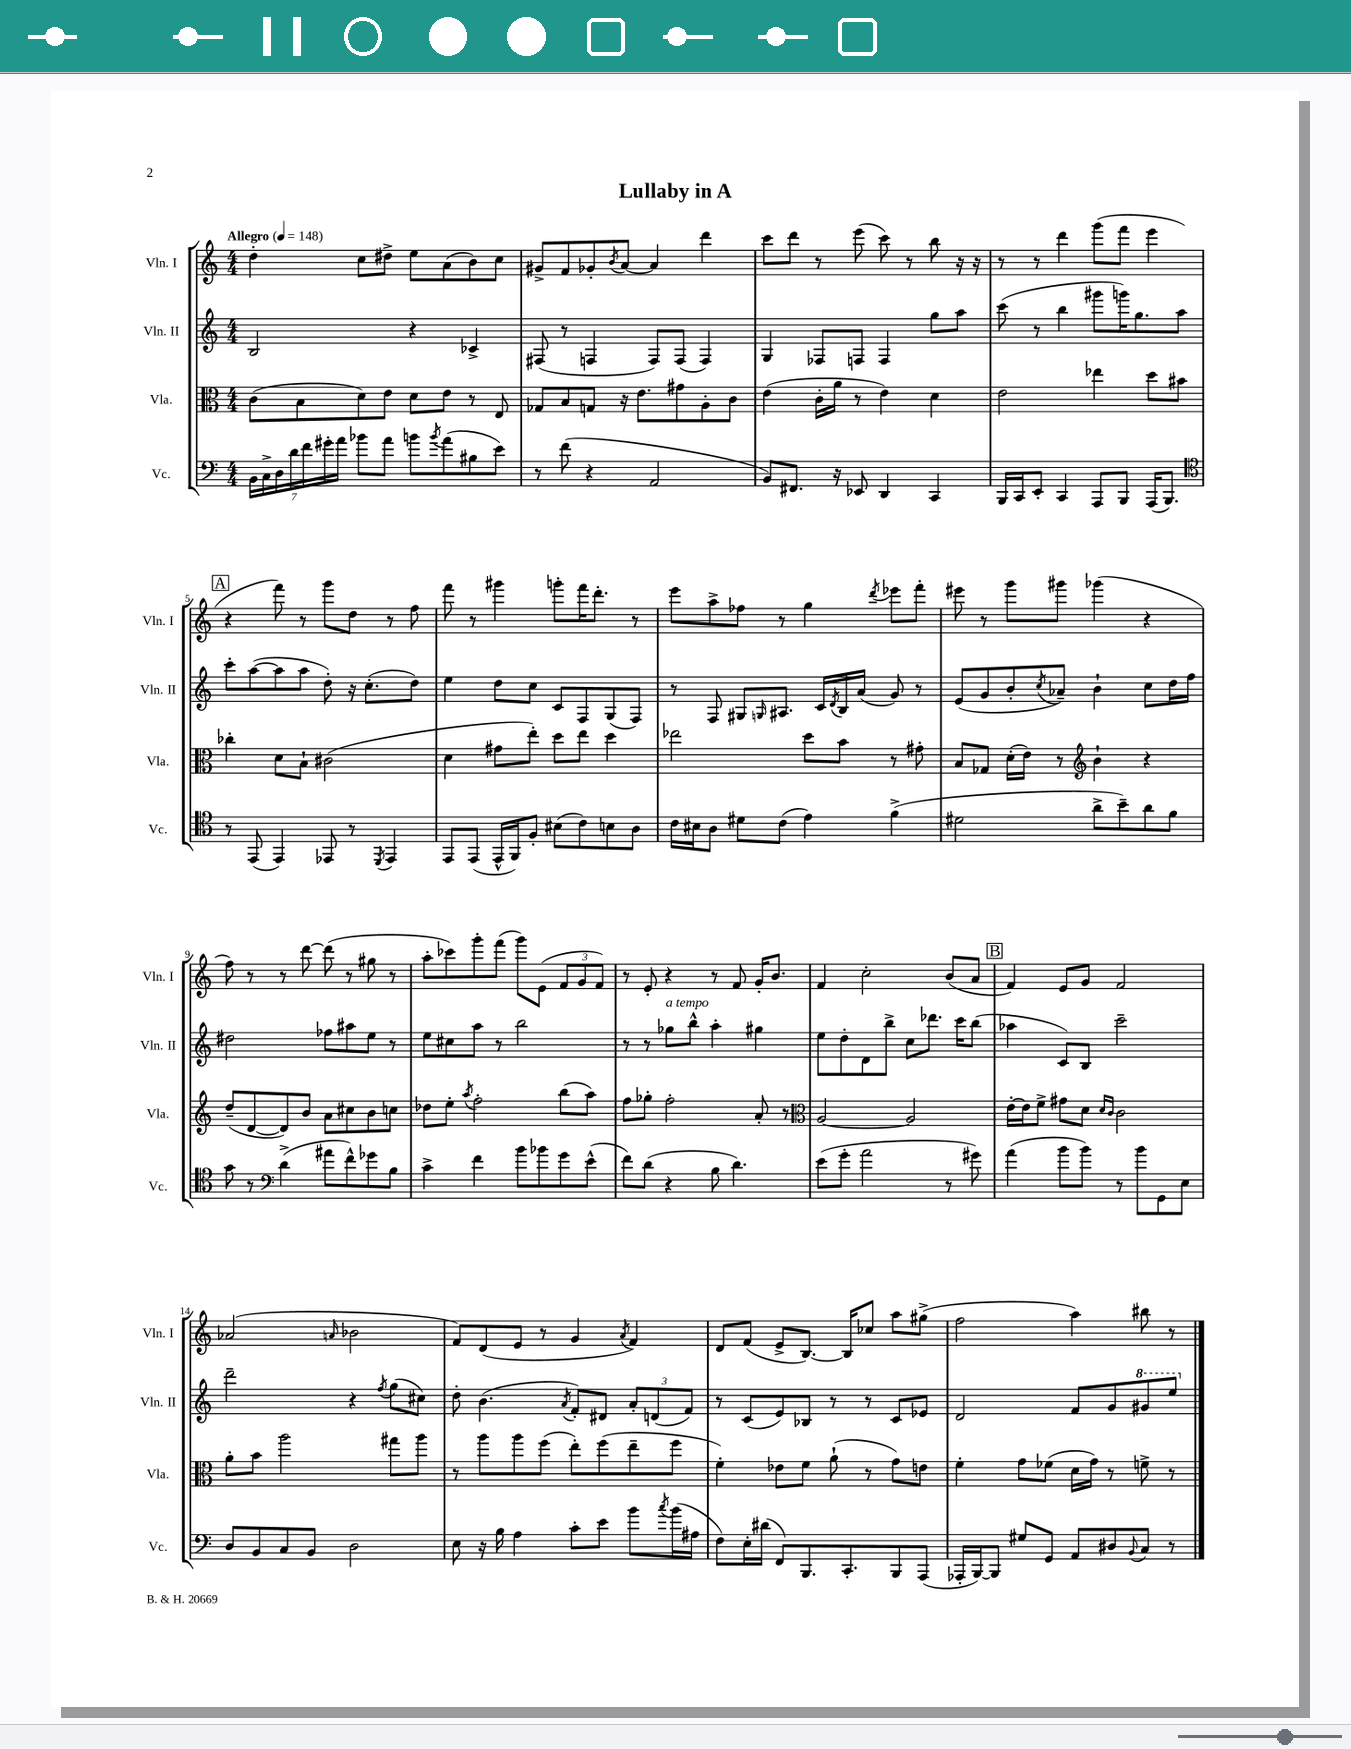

**kern	**kern	**kern	**kern
*staff4	*staff3	*staff2	*staff1
*clefF4	*clefC3	*clefG2	*clefG2
*k[]	*k[]	*k[]	*k[]
*M4/4	*M4/4	*M4/4	*M4/4
*MM148	*MM148	*MM148	*MM148
28BB\LL	(8c\L	2B/	4dd'\
28C^\	.	.	.
28D\	.	.	.
28d\	.	.	.
.	8B\	.	.
28f\	.	.	.
28g#'\	.	.	.
28a\JJ	.	.	.
8b-\L	8d\)	.	8cc\L
8a\J	8e\J	.	8dd#^\J
8b\L	8d\L	4r	8ee\L
8qb/	.	.	.
(8a\	8e\J	.	(8a\
8B#\	8r	4c-^/	8b\)
8e\J)	8E/	.	8cc\J
=	=	=	=
8r	8G-/L	(8F#/	8g#^/L
(8f\	8B/	8r	8f/
4r	8G/J	4F/	8g-'/
.	.	.	8qb/
.	16r	.	[8a/J
.	8.e\L	.	.
2AA/	.	8F/L)	4a/]
.	8g#\	(8F/J	.
.	8A'\	4F/)	4ddd\
.	8c\J	.	.
=	=	=	=
8BB/L)	(4e\	4G/	8ccc\L
8.FF#/J	.	.	8ddd\J
.	16c'\LL	8F-/L	8r
16r	16a\JJ	.	.
8EE-/	8r	8F/J	(8eee\
4DD/	4e\)	4F/	8ccc\)
.	.	.	8r
4CC/	4d\	8gg\L	8bb\
.	.	8aa\J	16r
.	.	.	16r
=	=	=	=
16BBB/LL	2e\	(8ccc\	8r
16CC/J	.	.	.
8EE'/J	.	8r	8r
4CC/	.	4bb\	4ddd\
8AAA/L	4ee-\	8ggg#\L	(8ggg\L
8BBB/J	.	16ggg\K)	8fff\J
.	.	8.gg\	.
(16AAA/LK	8dd\L	.	4eee\
8.BBB/J)	.	.	.
.	8b#\J	8aa\J	.
=	=	=	=
*clefC4	*	*	*
8r	4cc-'\	8ccc'\L	4r
(8EE/	.	([8aa\	.
4EE/)	8d\L	8aa\]	8fff\)
.	8B`\J	8aa\J	8r
8EE-/	(2c#\	8dd'\)	8ggg\L
8r	.	16r	8dd\J
.	.	(8.cc'\L	.
8qDD/	.	.	.
4EE-/	.	.	8r
.	.	8dd\J)	8ff\
=	=	=	=
8EE/L	4d\	4ee\	8fff\
(8EE/J	.	.	8r
16EE^^/LL	8g#\L	8dd\L	4ggg#\
16FF/J)	.	.	.
8F'/J	8ee'\J)	8cc\J	.
(8B#\L	8dd\L	8c/L	8ggg'\L
8c\)	8ee\J	8F/	16fff\K
.	.	.	8.ddd'\J
8B\	4dd\	(8G/	.
8A\J	.	8F/J)	8r
=	=	=	=
16c\LL	2ee-\	8r	8eee\L
16B#\J	.	.	.
8A\J	.	8F/	8aa^\
8d#\L	.	8G#/L	8ff-\J
.	.	16qqG/	.
(8c\J	.	8.A#/J	8r
4e\)	8dd\L	.	4gg\
.	.	16c/LL	.
.	.	8qd/	.
.	8b\J	16B/	.
.	.	(16a/JJ	.
.	.	.	8qddd/
(4f^\	8r	8g/)	8eee-\L
.	8g#'\	8r	8fff'\J
=	=	=	=
2d#\	8B/L	(8e/L	8eee#\
.	8G-/J	8g/	8r
.	(16d'\LL	8b'/	8ggg\L
.	16e\JJ)	.	.
.	.	8qcc/	.
.	8r	8a-~/J)	8ggg#\J
*	*clefG2	*	*
8a^\L	4b`\	4b`\	(4ggg-\
8b~\)	.	.	.
8a\	4r	8cc\L	4r
8f\J	.	16dd\L	.
.	.	16ff\JJ	.
=	=	=	=
8g\	(8dd~/L	2dd#\	8ff\)
8r	[8d/	.	8r
*clefF4	*	*	*
(4d^\	8d/])	.	8r
.	8b/J	.	[8ddd\
8a#\L	8a\L	8ff-\L	(8ddd\]
8f^^\)	8cc#\	8aa#\	8r
8g-\	8b\	8ee\J	8gg#\
8B\J	8cc\J	8r	8r
=	=	=	=
4c^\	8dd-\L	8ee\L	8aa'\L
.	8ee'\J	8cc#\	8ccc-\)
.	8qaa/	.	.
4f\	2ff'\	8aa\J	8ggg'\
.	.	8r	(8fff\J
8b\L	.	2bb\	8ggg\L)
8b-\	.	.	(8e\J
8g\	(8bb\L	.	12f/L
.	.	.	12g/
(8e^^\J	8aa\J)	.	.
.	.	.	12f/J)
=	=	=	=
8f\L)	8ff\L	8r	8r
(8d\J	8gg-'\J	8r	8e'/
4r	2ff'\	8gg-\L	4r
.	.	8bb^^\J	.
8B\	.	4aa'\	8r
4.d\)	.	.	8f/
.	8a'/	4gg#\	16g'/LK
.	.	.	8.b/J
.	8r	.	.
=	=	=	=
*	*clefC3	*	*
(8e\L	[2A/	8ee\L	4f/
8g'\J	.	8dd'\	.
2a\	.	8d\	2cc'\
.	.	8bb^\J	.
.	2A/]	8cc\L	.
.	.	8.ddd-\J	.
8r	.	.	(8b/L
.	.	16ccc\LK	.
8g#\)	.	(8bb\J	8a/J
=	=	=	=
(4a\	[16e'\LL	4aa-\	4f/)
.	16e\]J	.	.
.	8f^\J	.	.
8b\L	8g#\L	8c/L)	8e/L
8b\J)	8d\J	8B/J	8g/J
.	16qqd/LL	.	.
.	16qqc/JJ	.	.
8r	2c\	2ccc~\	2f/
8b\L	.	.	.
8GG\	.	.	.
8E\J	.	.	.
=	=	=	=
8D/L	8a'\L	2ddd~\	(2a-/
8BB/	8b\J	.	.
8C/	2aa\	.	.
8BB/J	.	.	.
.	.	.	16qqa/
2D\	.	4r	2b-\
.	.	8qff/	.
.	8gg#\L	(8gg\L	.
.	8aa\J	8cc#\J)	.
=	=	=	=
8E\	8r	8dd'\	8f/L)
16r	8aa\L	(4.b\	(8d/
16B\	.	.	.
4A\	8aa\	.	8e/J
.	(8ff\J	.	8r
.	.	8qa/	.
8c'\L	8ee'\L)	8f'/L)	4g/
8e\J	(8ff\	8d#/J	.
.	.	.	8qa/
8b\L	8ee~\	12a'/L	4f/)
.	.	(12d/	.
8qcc/	.	.	.
(16b\L	8ff\J	.	.
.	.	12f/J)	.
16A#\JJ	.	.	.
=	=	=	=
8F\L)	4f'\)	8r	8d/L
16E'\L	.	(8c/L	(8f/J
(16d#\JJ	.	.	.
8FF/L)	8e-\L	8e/)	8e^/L
8.BBB/	8f\J	8B-/J	[8.B/J)
.	(8a`\	8r	.
8.CC'/	.	.	16B/]LK
.	8r	8r	8cc-/J
8BBB/	8g\L)	8c/L	8aa\L
(8AAA/J	8e\J	8e-/J	(8gg#^\J
=	=	=	=
16AAA-'/LL	4f'\	2d/	2ff\
[16BBB/J)	.	.	.
8BBB/]J	.	.	.
8G#/L	8g\L	.	.
8GG/J	(8f-\J	.	.
8AA/L	16d\LL	8f/L	4aa\)
.	16g\JJ)	.	.
8D#/	8r	8g/	.
8qqBB/	.	.	.
8C/J	8f^\	8gg#/	8bb#\
8r	8r	8eee/J	8r
==	==	==	==
*-	*-	*-	*-
